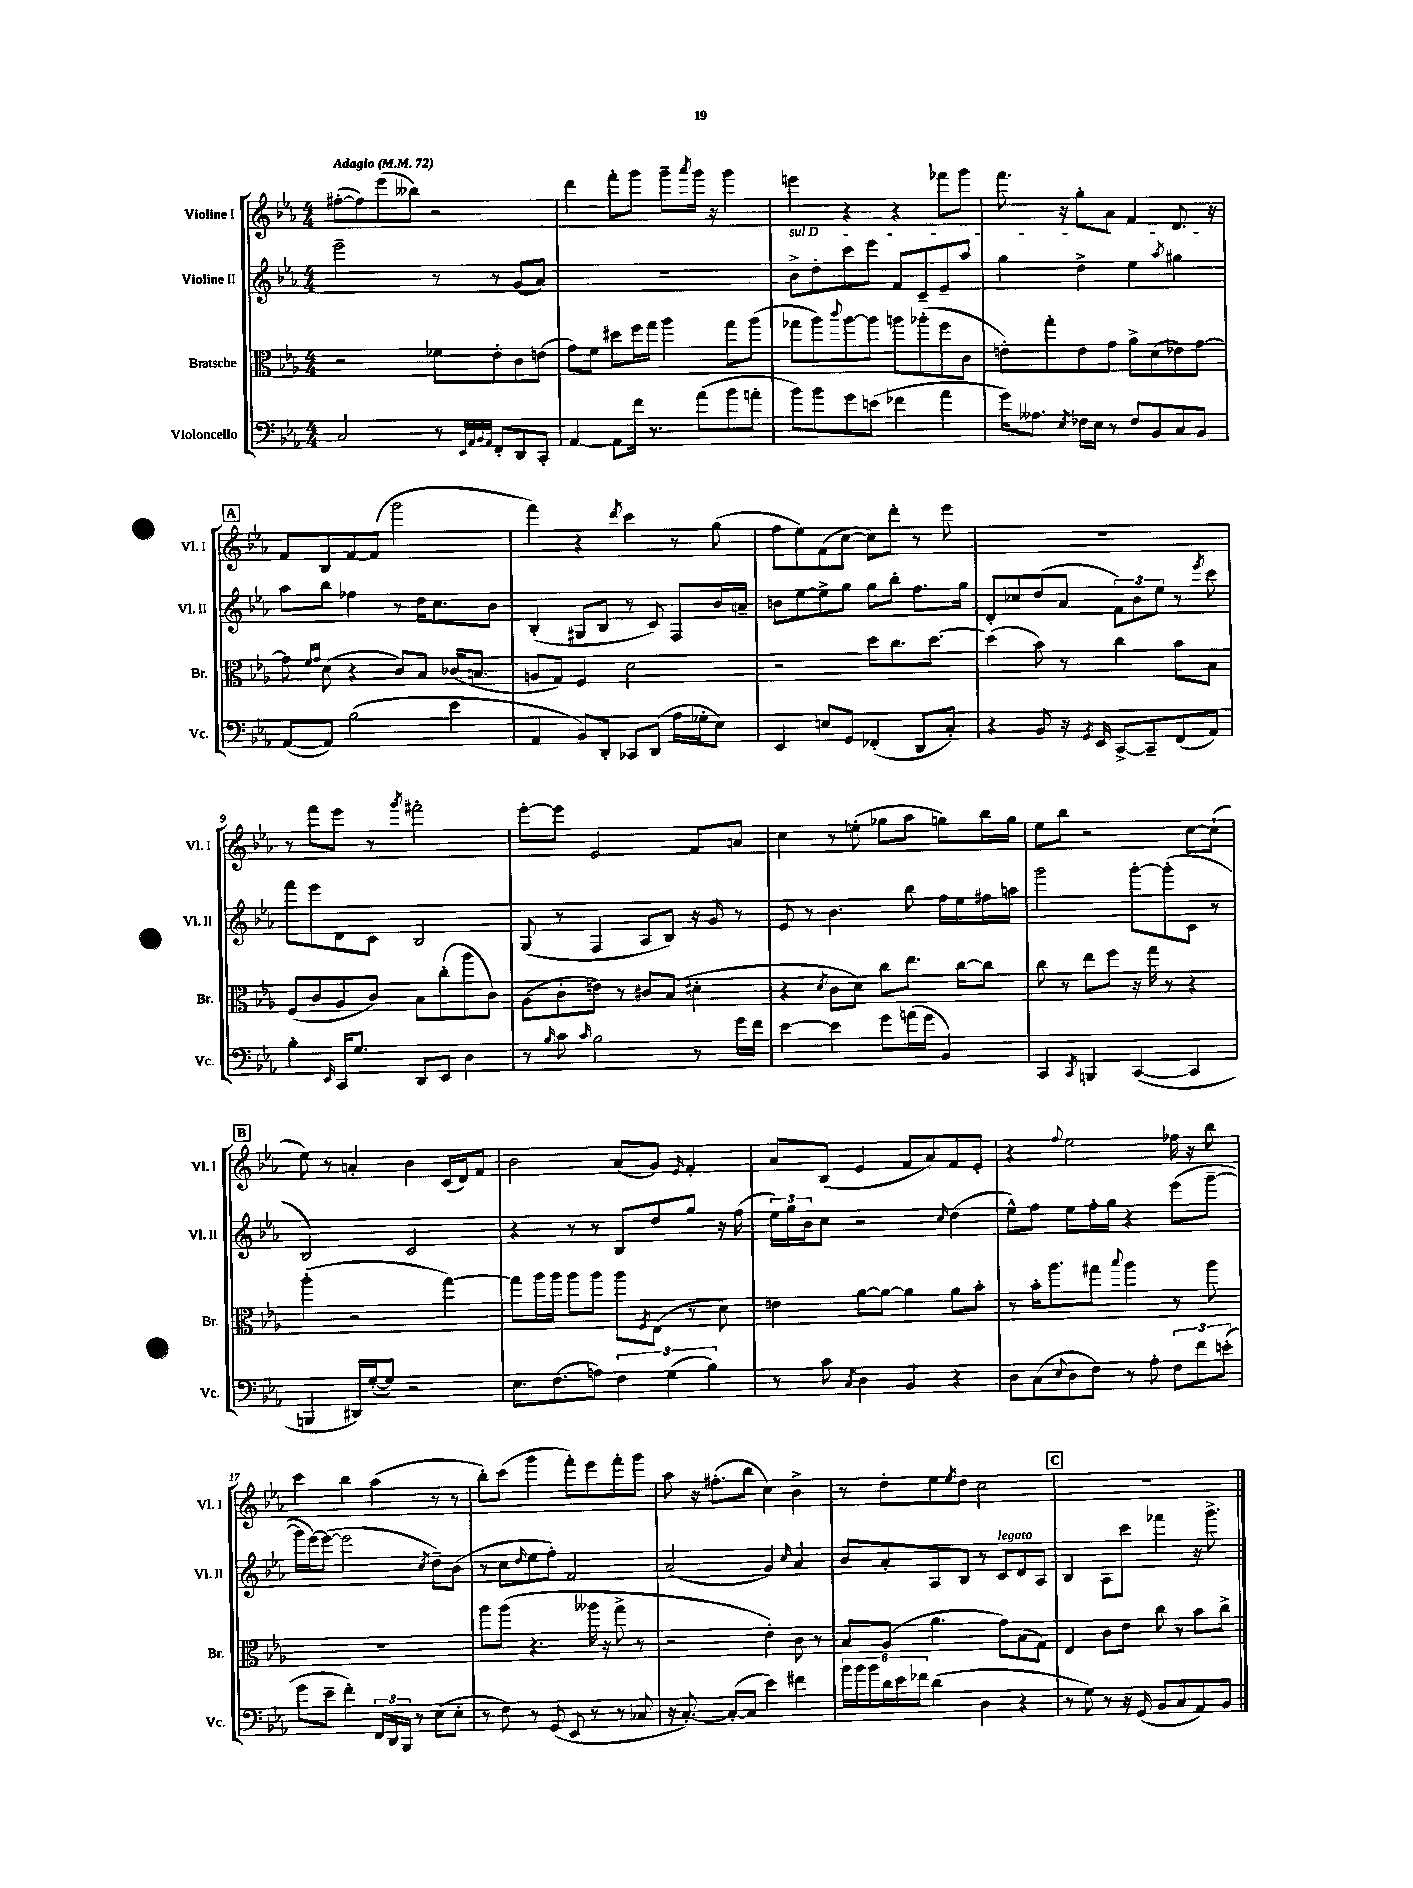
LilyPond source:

<<
\new StaffGroup <<
\new Staff = "s0" \with { instrumentName = "Violine I" shortInstrumentName = "Vl. I" } {
    \clef treble \key ees \major \numericTimeSignature \time 4/4 \tempo "Adagio" 4 = 72
    fis''8~-.( fis''8) ees'''8( beses''8) r2 |
    d'''4 f'''8-. g'''8 g'''8-- \acciaccatura { aes'''8 } g'''16 r16 g'''4 |
    e'''4 r4 r4 fes'''8 g'''8 |
    f'''8. r16 g''8-. aes'8 f'4 d'8. r16 |
    \mark \markup { \box "A" } f'8 bes8 f'8~ f'8( g'''2 |
    f'''4) r4 \acciaccatura { d'''8 } c'''4 r8 g''8( |
    f''8 ees''8) f'8( c''8~ c''8) d'''8-. r8 ees'''8 |
    R1 |
    r8 f'''8 ees'''8 r8 \acciaccatura { g'''8 } fis'''2-. |
    ees'''8~-. ees'''8 ees'2 f'8 a'8 |
    c''4 r8 e''8-.( ges''8 aes''8 g''8) bes''16 g''16 |
    ees''8 bes''8 r2 c''8~ c''8-!( |
    \mark \markup { \box "B" } ees''8) r8 a'4-. bes'4 c'16( d'16) f'8 |
    bes'2 aes'8( g'8) \grace { ees'16 } f'4-. |
    aes'8 bes8( ees'4 f'8 aes'8) f'8 ees'8-. |
    r4 \appoggiatura { f''8 } ees''2 fes''16 r16 bes''8 |
    c'''4 bes''4 aes''4( r8 r8 |
    bes''8-.) c'''8( g'''4 f'''8-.) ees'''8 f'''8-. g'''8 |
    aes''8 r16 fis''8.-.( bes''8 c''4) bes'4-> |
    r8 d''8-. ees''8 \acciaccatura { ees''8 } d''8 c''2 |
    \mark \markup { \box "C" } R1 \bar "|." |
}
\new Staff = "s1" \with { instrumentName = "Violine II" shortInstrumentName = "Vl. II" } {
    \clef treble \key ees \major \numericTimeSignature \time 4/4
    ees'''2-- r8 r8 g'8( aes'8) |
    R1 |
    \once \override TextSpanner.bound-details.left.text = \markup { \italic "sul D" } bes'8->\startTextSpan d''8-. c'''8 ees'''8 f'8 c'8-- ees'8-- aes''8 |
    g''4 d''4-> ees''4 \acciaccatura { aes''8 } gis''4\stopTextSpan |
    \mark \markup { \box "A" } aes''8 bes''8 fes''4 r8 d''16 c''8. bes'8 |
    bes4-.( gis8 bes8 r8 c'8) f8 bes'16 a'16-- |
    b'8 ees''8~ ees''8-> g''8 g''8 bes''8-. f''8. g''16 |
    d'8-. ces''8 d''8( aes'8 \tuplet 3/2 { f'8) bes'8 ees''8 } r8 \acciaccatura { ees'''8 } c'''8 |
    f'''8 ees'''8 d'8 c'8 bes2 |
    g8( r8 f4 aes8 bes8) r16 g'16 r8 |
    ees'8 r8 bes'4. bes''8 f''16 ees''16 fis''16 a''16 |
    g'''2 g'''8~-. g'''8-.( c'8 r8 |
    \mark \markup { \box "B" } bes2) c'2 |
    r4 r8 r8 bes8 d''8 g''8 r16 f''16( |
    \tuplet 3/2 { ees''16) g''16 bes'16 } c''8 r2 \grace { c''16 } d''4( |
    ees''8-^) f''8 ees''8 f''16-. g''16 r4 ees'''8( g'''8~-- |
    g'''16 ees'''16~) ees'''8~( ees'''2 \acciaccatura { c''8 } d''8--) bes'8( |
    r8 c''8 \grace { d''16 } ees''8 f''8-.) f'2 |
    aes'2( g'4) \grace { c''16 } aes'4 |
    bes'8 aes'8-. aes8 bes8 r8 c'8^\markup { \italic "legato" } d'8 aes8 |
    \mark \markup { \box "C" } bes4 aes8 c'''8 fes'''4 r16 g'''8.-> \bar "|." |
}
\new Staff = "s2" \with { instrumentName = "Bratsche" shortInstrumentName = "Br." } {
    \clef alto \key ees \major \numericTimeSignature \time 4/4
    r2 fes'8 ees'8-. c'8 e'8( |
    g'8) f'8 dis''8 f''16 g''16 aes''4 g''8 aes''8( |
    ges''8 aes''8) \appoggiatura { c'''8 } aes''8~ aes''8 a''8 aes''8-.( f''8 c'8 |
    e'8-.) g''8-. e'8 g'8 aes'8-> d'8( ees'8) g'8~ |
    \mark \markup { \box "A" } g'8 \grace { f'16 g'16 } d'8( r4 c'8) bes8 ces'16( b8. |
    a8 g8) f4 d'2 |
    r2 d''8 c''8. d''8.~ |
    d''4( bes'8) r8 c''4 bes'8 bes8 |
    f8( c'8 aes8 c'8) bes8 c''8-.( aes''8 c'8) |
    aes8( c'8-. e'8) r8 cis'8 bes8( dis'4-. |
    r4 \acciaccatura { d'8 } c'8 d'8) c''8 ees''8. c''16~ c''8 |
    c''8 r8 ees''8 f''8 r16 g''16 r8 r4 |
    \mark \markup { \box "B" } aes''4-.( r2 g''4~) |
    g''8 aes''16 aes''16 aes''8 aes''8 aes''8 \acciaccatura { f8 } ees8( r8 d'8) |
    e'4 aes'8~ aes'8~ aes'4 aes'8 bes'8-. |
    r8 bes'16-. aes''8. gis''8 \appoggiatura { bes''8 } aes''4 r8 aes''8 |
    R1 |
    aes''8 aes''8( r4. aeses''16 r16 g''8-> r8 |
    r2 ees'4-.) c'8 r8 |
    bes8 aes8( aes'4. g'8) bes8( g8) |
    \mark \markup { \box "C" } ees4 c'8 ees'8 c''8 r8 bes'8 c''8-> \bar "|." |
}
\new Staff = "s3" \with { instrumentName = "Violoncello" shortInstrumentName = "Vc." } {
    \clef bass \key ees \major \numericTimeSignature \time 4/4
    c2 r8 \grace { ees,32 aes,32 bes,32 aes,32 } f,8-. d,8 c,8-. |
    aes,4~ aes,8 f'16 r8. aes'8( bes'8 a'8-. |
    bes'8) bes'8 g'8 e'8( fes'4 aes'4 |
    g'16) aeses8. \acciaccatura { ees8 } fes16 ees16 r8 fes8 bes,8 c8 bes,8 |
    \mark \markup { \box "A" } aes,8~( aes,8) bes2( ees'4 |
    aes,4 bes,8) d,8-. ces,8 d,8( aes16 ges16-. ees8) |
    ees,4 e8 g,8 fes,4-.( d,8 c8-.) |
    r4 bes,8 r16 \acciaccatura { g,8 } ees,16 c,8~-> c,8-- f,8( aes,8) |
    bes4-. \grace { ees,16 } c,16 g8. d,8 ees,8 d4 |
    r8 \grace { bes16 } c'8 \grace { c'16 } bes2 r8 g'16 f'16 |
    ees'4~ ees'4 g'8 a'16( g'16 bes,4) |
    c,4 \acciaccatura { c,8 } b,,4 c,4~( c,4 |
    \mark \markup { \box "B" } b,,4 dis,16) g16~-.( g8) r2 |
    ees8. f8.( a8) \tuplet 3/2 { f4 g4( bes4) } |
    r8 c'8 \acciaccatura { c8 } d4 bes,4 r4 |
    d8 c8( \appoggiatura { ees8 } d8 f8) r8 aes8-. \tuplet 3/2 { f8 f'8 e'8-.( } |
    g'8 ees'8-- f'4-.) \tuplet 3/2 { f,16 d,16 bes,,16 } r8 ees8( ees8-. |
    r8 f8) r8 g,8( ees,8 r8 r8 ces8 |
    r16 c8.~-.) c8~-.( c8 ees'4) fis'4 |
    \tuplet 6/4 { bes'16 bes'16 bes'16 d'16 ees'16 fes'16 } d'4( d4 r4 |
    \mark \markup { \box "C" } r8 g8) r8 r16 g,16( bes,8 c8 aes,8) bes,8 \bar "|." |
}
>>
>>
